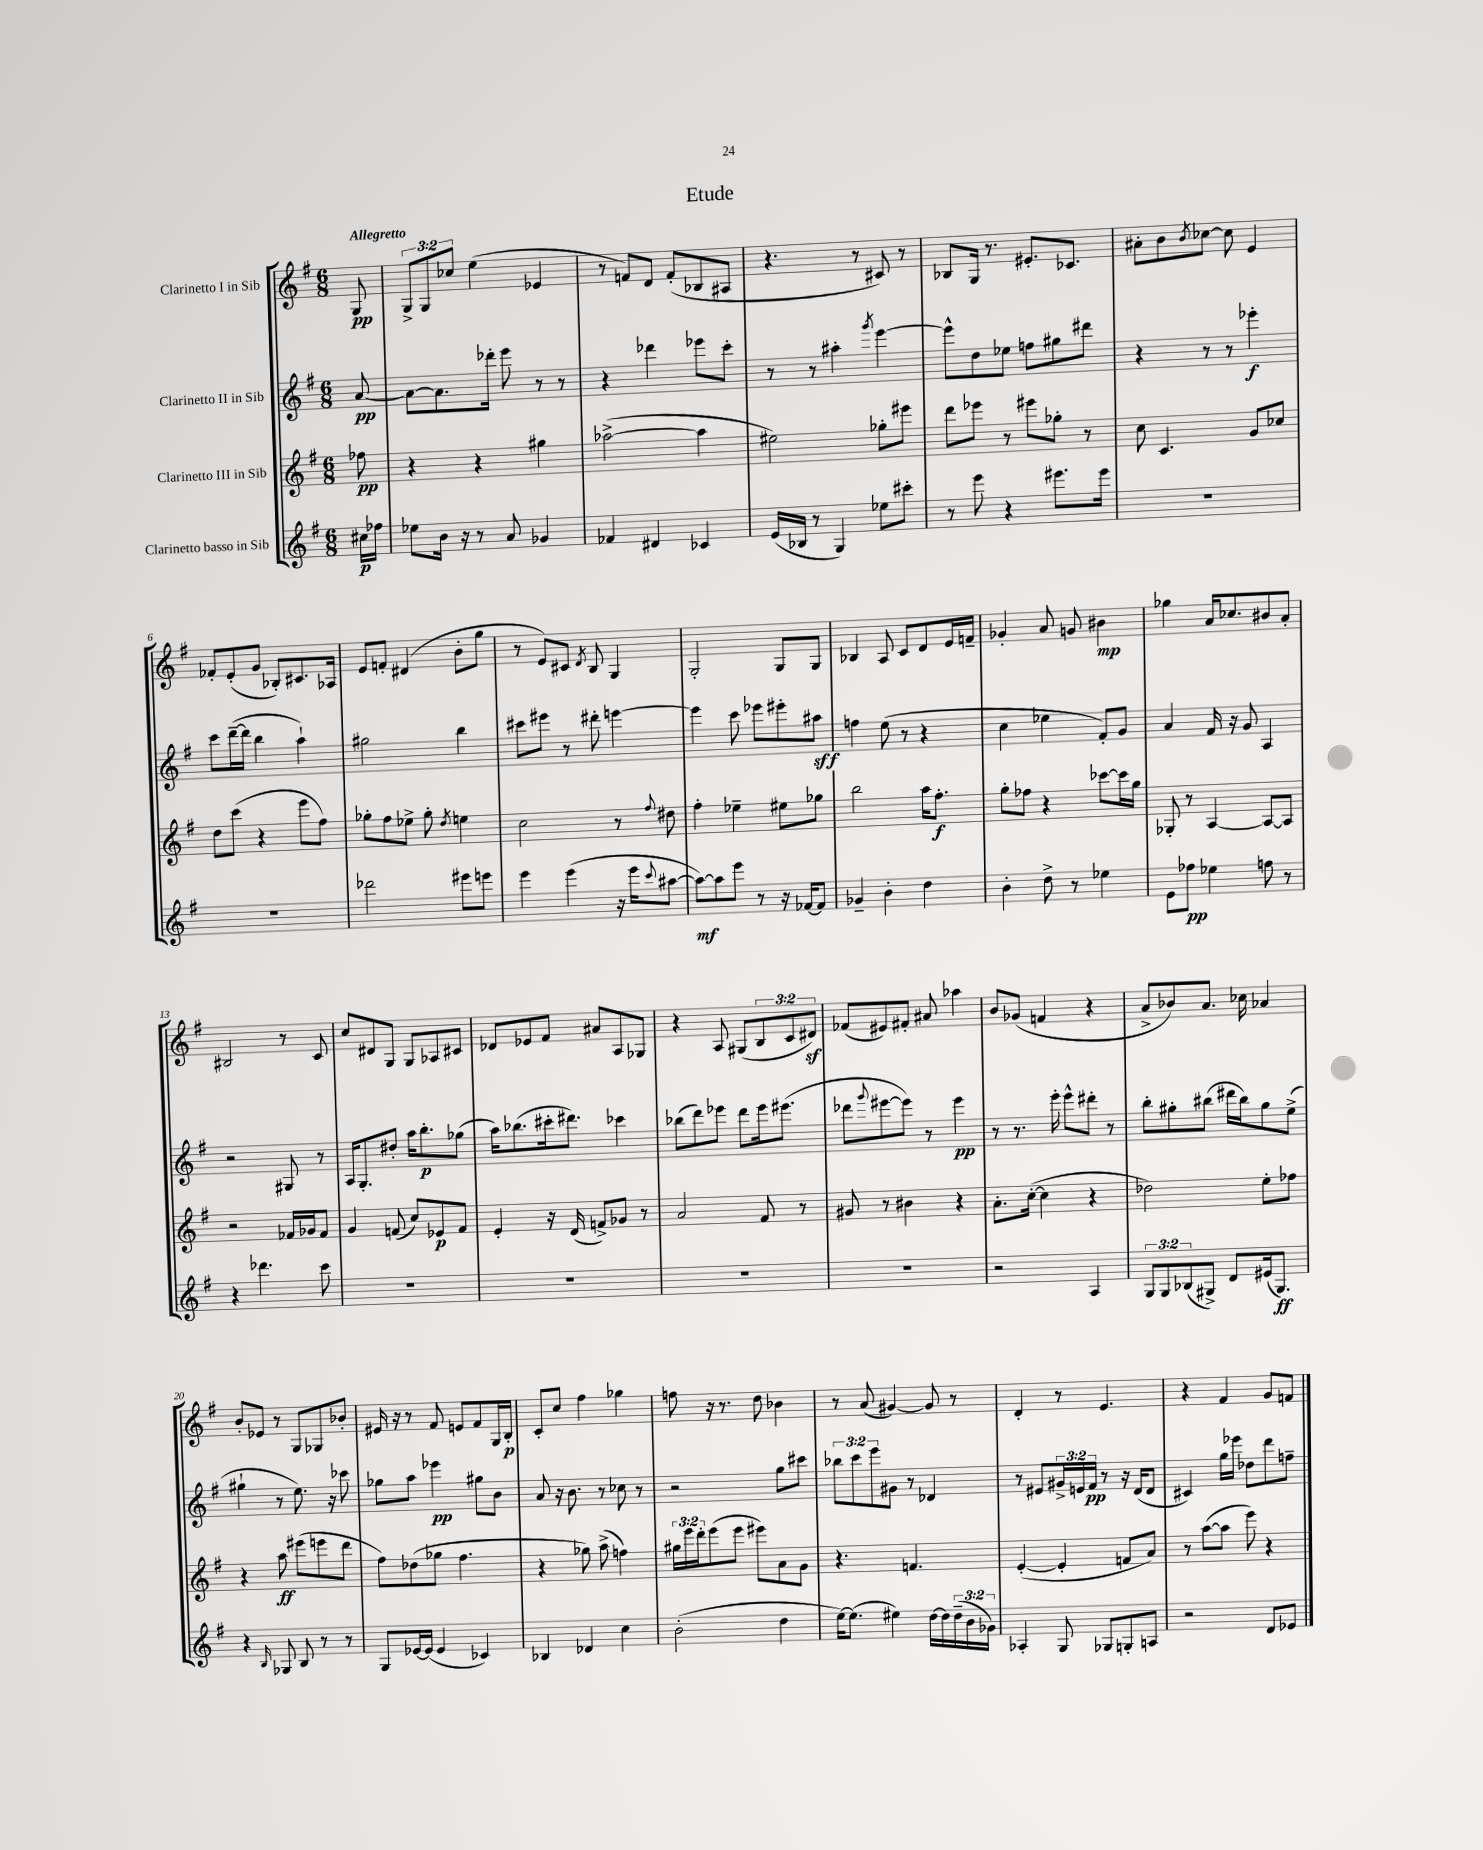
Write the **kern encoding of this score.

**kern	**kern	**kern	**kern
*staff4	*staff3	*staff2	*staff1
*clefG2	*clefG2	*clefG2	*clefG2
*k[f#]	*k[f#]	*k[f#]	*k[f#]
*M6/8	*M6/8	*M6/8	*M6/8
16cc#	8ff-	[8a	8G
16ff-	.	.	.
=	=	=	=
8ee-	4r	8a_	12G^
.	.	.	12G
16b	.	8.a]	.
.	.	.	12cc-
16r	.	.	.
8r	4r	.	(4ee
.	.	16ddd-'	.
8a	.	8eee	.
4g-	4gg#	8r	4e-
.	.	8r	.
=	=	=	=
4f-	([2aa-^	4r	8r
.	.	.	8f)
4d#	.	4ddd-	8d
.	.	.	(8f'
4c-	4aa-]	8eee-	8B-
.	.	8ccc'	8A#
=	=	=	=
(16e	2ee#)	8r	4.r
16B-	.	.	.
8r	.	8r	.
4G)	.	4aa#'	.
.	.	.	8r
.	.	8qggg	.
8ee-	8gg-'	[4eee	8c#)
8ccc#'	8eee#	.	8r
=	=	=	=
8r	8ddd	8eee^^]	8B-
8eee	8eee-	8dd	16G
.	.	.	8.r
4r	8r	8ee-	.
.	8eee#	8ff	8.e#'
8.eee#	8gg-'	8gg#	.
.	.	.	8.c-
.	8r	8ddd#	.
16eee#	.	.	.
=	=	=	=
2.r	8cc	4r	8a#'
.	4.c	.	8b
.	.	.	8qb
.	.	8r	[8cc-
.	.	8r	8cc-]
.	8g	4eee-'	4e
.	8cc-	.	.
=	=	=	=
2.r	8dd	8ccc	8f-'
.	(8ccc	([16ddd~	(8e'
.	.	16ddd]	.
.	4r	4bb	8g
.	.	.	8B-')
.	8eee	4aa`)	8.c#
.	8ff#)	.	.
.	.	.	16A-
=	=	=	=
2ddd-	8gg-'	2gg#	8e
.	8ff#	.	8f'
.	8ee-^	.	(4d#
.	8gg-'	.	.
.	8qdd	.	.
8eee#	4ee	4bb	8b'
8eee	.	.	8gg
=	=	=	=
4eee	2cc	8ccc#	8r
.	.	8eee#	8e)
(4eee	.	8r	8c#
.	.	.	8qd
.	.	8ddd#'	8B
16r	8r	[4eee	4G
16eee	.	.	.
8qqccc	8qqff#	.	.
[8aa#	8dd#	.	.
=	=	=	=
8aa#_)	4ff#'	4eee]	2G'
8aa#]	.	.	.
8eee	4ee-~	8ccc	.
8r	.	8eee-	.
16r	8ee#	8eee#'	8G
[16f-	.	.	.
8f-]	8gg-	8aa#	8G
=	=	=	=
4g-~	2bb	4ff	4B-
4b'	.	(8ee	8A
.	.	8r	8c
4dd	16aa	4r	8d
.	8.ff#'	.	.
.	.	.	16e
.	.	.	16f~
=	=	=	=
4b'	8gg'	4cc	4g-'
.	8ff-	.	.
8dd^	4r	4ee-	8a
8r	.	.	8g
4ee-	[8ccc-	8f#')	4b#
.	16ccc-]	8g	.
.	16gg	.	.
=	=	=	=
8e	8G-'	4a	4gg-
8ff-	8r	.	.
4ee-	[4A	16f#	16a
.	.	16r	8.cc-
.	.	8g	.
8ff	8A_	4A	8b#
8r	8A]	.	8a'
=	=	=	=
4r	2r	2r	2B#
4.ddd-	.	.	.
.	16f-	8G#	8r
.	16g-	.	.
8ccc	8f-	8r	8c
=	=	=	=
2.r	4g	16A	8cc
.	.	8.G'	.
.	.	.	8d#
.	(8f	8dd#'	8G
.	8cc)	16aa	8G
.	.	8.bb'	.
.	8e-	.	8A-
.	8f	(8gg-	8c#
=	=	=	=
2.r	4e'	16aa)	8d-
.	.	(8.bb-	.
.	.	.	8e-
.	16r	16ccc#'	8f#
.	(16d	8.ddd#)	.
.	8f^)	.	8a#
.	8g-	4ccc-	8A
.	8r	.	8G-
=	=	=	=
2.r	2a	(8bb-	4r
.	.	8ddd)	.
.	.	8eee-	8A
.	.	8ddd	(8G#
.	8f#	16eee-	12B
.	.	(8.eee#	.
.	.	.	12c
.	8r	.	.
.	.	.	12d#)
=	=	=	=
2.r	8g#	8ddd-	(8f-
.	.	8qqggg	.
.	8r	[8eee#	8e#)
.	4b#	8eee#])	8f#'
.	.	8r	8a#
.	4r	4eee#	4aa-
=	=	=	=
2r	8.a'	8r	8b
.	.	8.r	(8g-
.	([16cc'	.	.
.	4cc]	.	4f
.	.	16eee'	.
.	.	8eee^^	.
4A	4r	8ddd#'	4r
.	.	8r	.
=	=	=	=
12G	2dd-)	8bb'	8a^
12G	.	.	.
.	.	8gg#'	8b-)
(12B-	.	.	.
8G#^)	.	(8bb#	8.a
8d	.	16ddd#	.
.	.	16bb#)	16cc-
(16e#	8ee'	8gg#	4a-
8.G#)	.	.	.
.	8ff-	(8ee^	.
=	=	=	=
4r	4r	4gg#`	8b'
.	.	.	8e-
16qqB	.	.	.
8G-	8aa	8r	8r
8B	(8eee#	8.ee)	8G
8r	8eee	.	8G-
.	.	16r	.
8r	8ddd	8ccc-	8b-'
=	=	=	=
8G	8ff#)	8gg-	16e#
.	.	.	16r
[16e-	(8dd-	8aa	8r
(16e-]	.	.	.
4e-	8gg-	4eee-	8f#
.	4.ff#	.	8e
4c-)	.	8gg#	8f#
.	.	8b	16G
.	.	.	16B'
=	=	=	=
4B-	4r	8a	8c'
.	.	16r	8cc
.	.	8.b	.
4d-	8gg-)	.	4ff#
.	(8aa^	8r	.
4cc	4ff)	8cc-	4gg-
.	.	8r	.
=	=	=	=
(2b'	24gg#	2r	8ff
.	24eee	.	.
.	24ddd'	.	.
.	(8eee	.	16r
.	.	.	8.r
.	8eee	.	.
.	8eee#)	.	8dd
4dd	8a	8gg	4b-
.	8g	8ccc#	.
=	=	=	=
[16ee)	4.r	12bb-	8r
(8.ee]	.	.	.
.	.	12ccc	.
.	.	.	(8a
.	.	12eee	.
4ee#)	.	8g#	[4g#)
.	4.f	8r	.
[16dd	.	4d-	8g#]
16dd]	.	.	.
(24dd~	.	.	8r
24b	.	.	.
24g-)	.	.	.
=	=	=	=
4A-'	([4e'	8r	4d'
.	.	8e#	.
8G	4e']	24g#^	8r
.	.	24e	.
.	.	24f#	.
8G-	.	8r	4.e
8G'	8f	16r	.
.	.	(16d	.
8A	8a)	8d	.
=	=	=	=
2r	8r	4c#)	4r
.	([8aa	.	.
.	8aa]	16gg	4f#
.	.	16eee-	.
.	8eee)	8dd-	.
8d	4r	8ddd	8g
8e-	.	8ff~	8f
==	==	==	==
*-	*-	*-	*-
